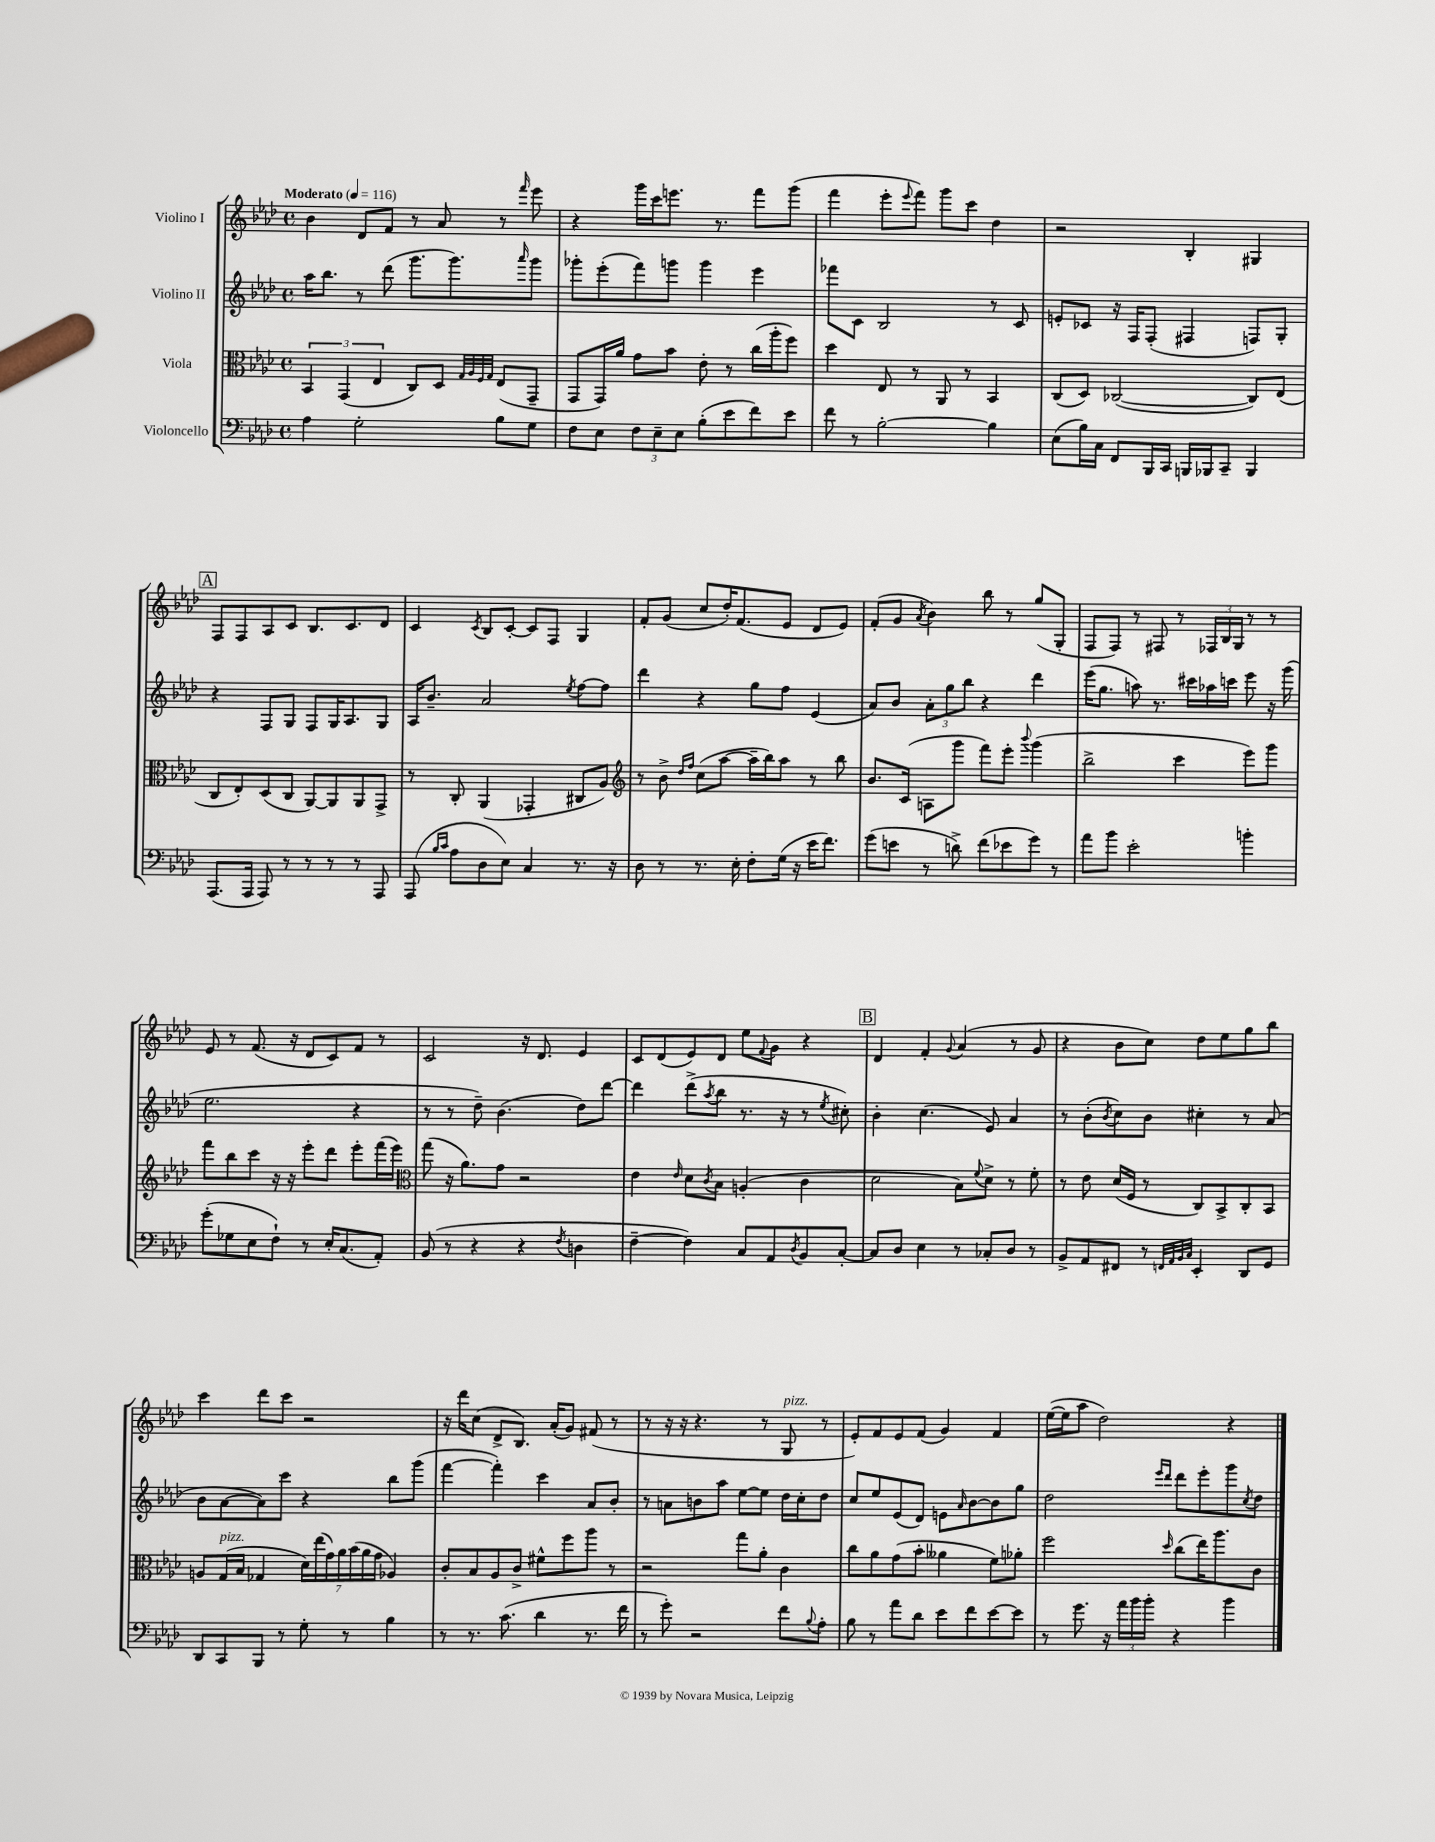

**kern	**kern	**kern	**kern
*part4	*part3	*part2	*part1
*staff4	*staff3	*staff2	*staff1
*I"Violoncello	*I"Viola	*I"Violino II	*I"Violino I
*clefF4	*clefC3	*clefG2	*clefG2
*k[b-e-a-d-]	*k[b-e-a-d-]	*k[b-e-a-d-]	*k[b-e-a-d-]
*M4/4	*M4/4	*M4/4	*M4/4
*met(c)	*met(c)	*met(c)	*met(c)
*MM116	*MM116	*MM116	*MM116
=1	=1	=1	=1
!	!	!	!LO:TX:a:B:t=Moderato
4A-\	6BB-/	16aa-\KL	4b-\
.	.	8.bb-\J	.
.	(6GG/	.	.
2G'\	.	8r	8d-/L
.	6E-/	.	.
.	.	(8ddd-\	8f/J
.	8C/L)	8.ggg\L	8r
.	8D-/J	.	8a-/
.	.	8.ggg\)	.
.	32qqG/LLL	.	.
.	32qqA-/	.	.
.	32qqF/	.	.
.	32qqG/JJJ	.	.
8B-\L	(8E-/L	.	8r
.	.	16qqaaa-/	16qqfff/
8G\J	8GG~/J	8ggg\J	8eee-\
=2	=2	=2	=2
8F\L	8GG/L	8ggg-X'\L	4r
8E-\J	16GG/L)	(8eee-'\	.
.	16a-/JJ	.	.
12F\L	8g\L	8fff\)	16ggg\LL
.	.	.	16ccc\J
12E-~\	.	.	.
.	8b-\J	8gggn\J	8.eeen\J
12E-\J	.	.	.
(8B-'\L	8e-'\	4ggg\	.
.	.	.	8.r
8e-\	8r	.	.
8f\)	(16cc\LL	4eee-\	8fff\L
.	16aa-'\J	.	.
8e-\J	8ff\J)	.	(8ggg\J
=3	=3	=3	=3
8f\	4dd-\	8fff-X\L	4fff\
8r	.	8c\J	.
[2B-'\	8E-/	2B-/	8eee-'\L
.	.	.	8qqeee-/
.	8r	.	8fff\J)
.	8AA-/	.	8ggg\L
.	8r	.	8ccc\J
4B-\]	4BB-/	8r	4dd-\
.	.	8c/	.
=4	=4	=4	=4
(8E-\L	(8C/L	8en'/L	2r
16B-\L)	8D-/J)	8c-X/J	.
16C\JJ	.	.	.
8FF/L	([2C-X/	16r	.
.	.	16F/KL	.
16BBB-/L	.	(8F'/J	.
16CC/JJ	.	.	.
16BBBn/LL	.	4F#X/	4B-'/
16BBB-X/J	.	.	.
8CC~/J	.	.	.
4BBB-/	8C-/L])	8Fn/L)	4G#X/
.	(8E-/J	8G'/J	.
!!LO:LB:g=z
!!LO:REH:place=s1:t=A
=5	=5	=5	=5
(8.AAA-/L	8C/L	4r	8F/L
.	8E-'/)	.	8F/
16AAA-/Jk	.	.	.
8AAA-/)	(8D-/	8F/L	8A-/
8r	8C/J	8G/J	8c/J
8r	[8AA-/L)	8F/L	8.B-/L
8r	8AA-/]	16G/K	.
.	.	8.A-/	8.c/
8r	8AA-/	.	.
8AAA-/	8GG^/J	8G/J	8d-/J
=6	=6	=6	=6
(8AAA-/	8r	16A-/KL	4c/
.	.	8.b-~/J	.
16qqB-/LL	.	.	.
16qqc/JJ	.	.	.
8A-\L	8C'/	.	.
.	.	.	8qc/
8D-\	(4AA-/	2a-/	8B-/L
8E-\J)	.	.	[8c'/J
4C/	4GG-X'/	.	8c/L]
.	.	.	8F/J
.	.	8qee-/	.
8.r	8C#X/L	[8ff\L	4G/
.	8A-/J)	8ff\J]	.
16r	.	.	.
=7	=7	=7	=7
*	*clefG2	*	*
8D-\	8r	4ddd-\	8f'/L
8r	8b-^\	.	(8g/J
.	16qqdd-/LL	.	.
.	16qqff/JJ	.	.
8.r	(8cc\L	4r	8cc/L
.	[8aa-\J	.	16dd-'/K)
16E-'\	.	.	(8.f/
8F'\L	16aa-~\LL]	8gg\L	.
.	16bb-\J)	.	.
(16G\Jk	8aa-\J	8ff\J	8e-/J
16r	.	.	.
16e-\KL	8r	(4e-/	8d-/L
8.f\J)	.	.	.
.	8bb-\	.	8e-/J)
=8	=8	=8	=8
(8g\L	8.b-/L	8a-/L)	(8f'/L
8en\J	.	8b-/J	8g/J
.	(16c/Jk	.	.
.	.	.	8qa-/
8r	8An\L	12a-'\L	4b-\)
.	.	12gg\	.
8dn^\)	8ggg\J	.	.
.	.	12bb-\J	.
(8f\L	8fff\L)	4r	8bb-\
8e-X\	8eee-'\J	.	8r
.	8qqbbb-/	.	.
8g\J)	(4ggg\	4ddd-\	(8gg/L
8r	.	.	8G'/J
=9	=9	=9	=9
8a-\L	2bb-^\	(16eee-\KL	8F/L
.	.	8.gg\J	.
8b-\J	.	.	8F/J)
2e-'\	.	8aan\)	8r
.	.	8.r	8F#X/
.	4ccc\	.	8r
.	.	16ccc#X\LL	.
.	.	16aa-X\	24F-X/LL
.	.	.	24B-/
.	.	16cccn\JJ	.
.	.	.	24G/JJ
4bn'\	8eee-\L)	8eee-\	8r
.	8ggg\J	16r	8r
.	.	(16ggg\	.
!!LO:LB:g=z
=10	=10	=10	=10
(8g'\L	8fff\L	2.ee-\	8e-/
8G-X\	8bb-\	.	8r
8E-\	8ccc\J	.	(8.f/
8F`\J)	16r	.	.
.	16r	.	16r
8r	8eee-'\L	.	8d-/L
16E-'/KL	8ddd-\J	.	8c/)
(8.C/	.	.	.
.	8eee-'\L	4r	8f/J
8AA-'/J)	(16fff\L	.	8r
.	16eee-\JJ)	.	.
=11	=11	=11	=11
*	*clefC3	*	*
(8BB-/	(8gg\	8r	2c/
8r	16r	8r	.
.	8.a-\L)	.	.
4r	.	8dd-~\)	.
.	8g\J	(4.b-\	.
4r	2r	.	16r
.	.	.	8.d-/
8qF/	.	.	.
4Dn\	.	8dd-\L)	4e-/
.	.	[8ddd-\J	.
=12	=12	=12	=12
[4F~\	4e-\	4ddd-\]	8c/L
.	.	.	(8d-/
.	16qqe-/	.	.
4F\])	8d-\L	(8ddd-^\L	8e-/)
.	8qc/	8qaa-/	.
.	8B-\J	8bb-\J	8d-/J
8C/L	(4An'/	8.r	8ee-\L
.	.	.	8qqf/
8AA-/	.	.	8g\J
.	.	16r	.
8qD-/	.	.	.
8BB-/	4c\	8r	4r
.	.	8qee-/	.
[8C'/J	.	8cc#X'\)	.
!!LO:REH:place=s1:t=B
=13	=13	=13	=13
8C/L]	2d-\	4b-'\	4d-/
8D-/J	.	.	.
4E-\	.	(4.cc\	4f'/
.	.	.	8qqg/
8r	8B-\L)	.	(4a-/
.	8qqf/	.	.
8C-X'/L	8d-^\J	8e-/)	.
8D-/J	8r	4a-/	8r
8r	8f'\	.	8g/
=14	=14	=14	=14
8BB-^/L	8r	8r	4r
8AA-/	8e-\	(8b-'\L	.
.	.	8qb-/	.
8FF#X/J	(16d-/LL	8cc\)	8b-\L
.	16F/JJ	.	.
8r	8r	8b-\J	8cc\J)
32qqFFn/LLL	.	.	.
32qqAA-/	.	.	.
32qqBB-/	.	.	.
32qqC/JJJ	.	.	.
4EE-'/	8C/L)	4cc#X'\	8dd-\L
.	8BB-^/	.	8ee-\
8DD-/L	8C'/	8r	8gg\
8GG/J	8BB-/J	(8a-/	8bb-\J
!!LO:LB:g=z
=15	=15	=15	=15
8DD-/L	8An/L	8b-\L	4ccc\
!	!LO:TX:a:i:t=pizz.	!	!
8CC/	(16G/L	[8a-\	.
.	16B-/JJ	.	.
8BBB-/J	4G-X/	8a-\])	8ddd-\L
8r	.	8ccc\J	8ccc\J
8G'\	28d-\LL)	4r	2r
.	(28ee-\	.	.
.	28g\)	.	.
.	28a-\	.	.
8r	.	.	.
.	(28b-\	.	.
.	28a-\	.	.
.	28g\JJ	.	.
4B-\	4A-X/)	8bb-\L	.
.	.	(8ggg\J	.
=16	=16	=16	=16
8r	8c'/L	[4fff\	16r
.	.	.	16ddd-\KL
8.r	8B-/	.	(8cc\J
.	8A-/	4fff'\])	8d-^/L
(8.c\	.	.	.
.	8c^/J	.	8.B-/J)
4d-\	8f#X^^\L	4ccc\	.
.	.	.	(16a-'/KL
.	8ff\	.	8g/J)
8.r	8aa-\J	8a-/L	(8f#X/
.	8r	8b-'/J	8r
16f\	.	.	.
=17	=17	=17	=17
8r	2r	8r	8r
8g'\)	.	8an\L	16r
.	.	.	16r
2r	.	8bn\	4.r
.	.	8aa-\J	.
.	8gg\L	[8ee-\L	.
.	8a-'\J	8ee-\J]	8r
!	!	!	!LO:TX:a:i:t=pizz.
8f\L	4c\	16dd-\LL	8G/
.	.	16cc'\J	.
8qqB-/	.	.	.
8A-'\J	.	8dd-\J	8r
=18	=18	=18	=18
8B-\	8cc\L	8cc/L	8e-'/L)
8r	8a-\	8ee-/	8f/
8a-\L	(8g\	(8e-/	8e-/
8d-\J	8b-'\J	8d-/J)	(8f/J
8e-\L	4a--X\	8en\L	4g/)
.	.	16qqa-/	.
8f\	.	[8b-\	.
[8e-\	8f\L)	8b-\]	4f/
8e-\J]	8a-X'\J	8gg\J	.
=19	=19	=19	=19
8r	2ff\	2dd-\	([16ee-\LL
.	.	.	16ee-\J]
8.g\	.	.	8aa-\J
.	.	.	2dd-\)
16r	.	.	.
24a-\LL	.	.	.
24b-\	.	.	.
24b-'\JJ	.	.	.
.	.	16qqeee-/LL	.
.	16qqdd-/	16qqddd-/JJ	.
4r	(8cc\L	8ddd-\L	.
.	16ee-\K)	8eee-'\	.
.	8.aa-\	.	.
4b-\	.	8ggg\	4r
.	.	8qcc/	.
.	8c\J	8dd-\J	.
==	==	==	==
*-	*-	*-	*-
